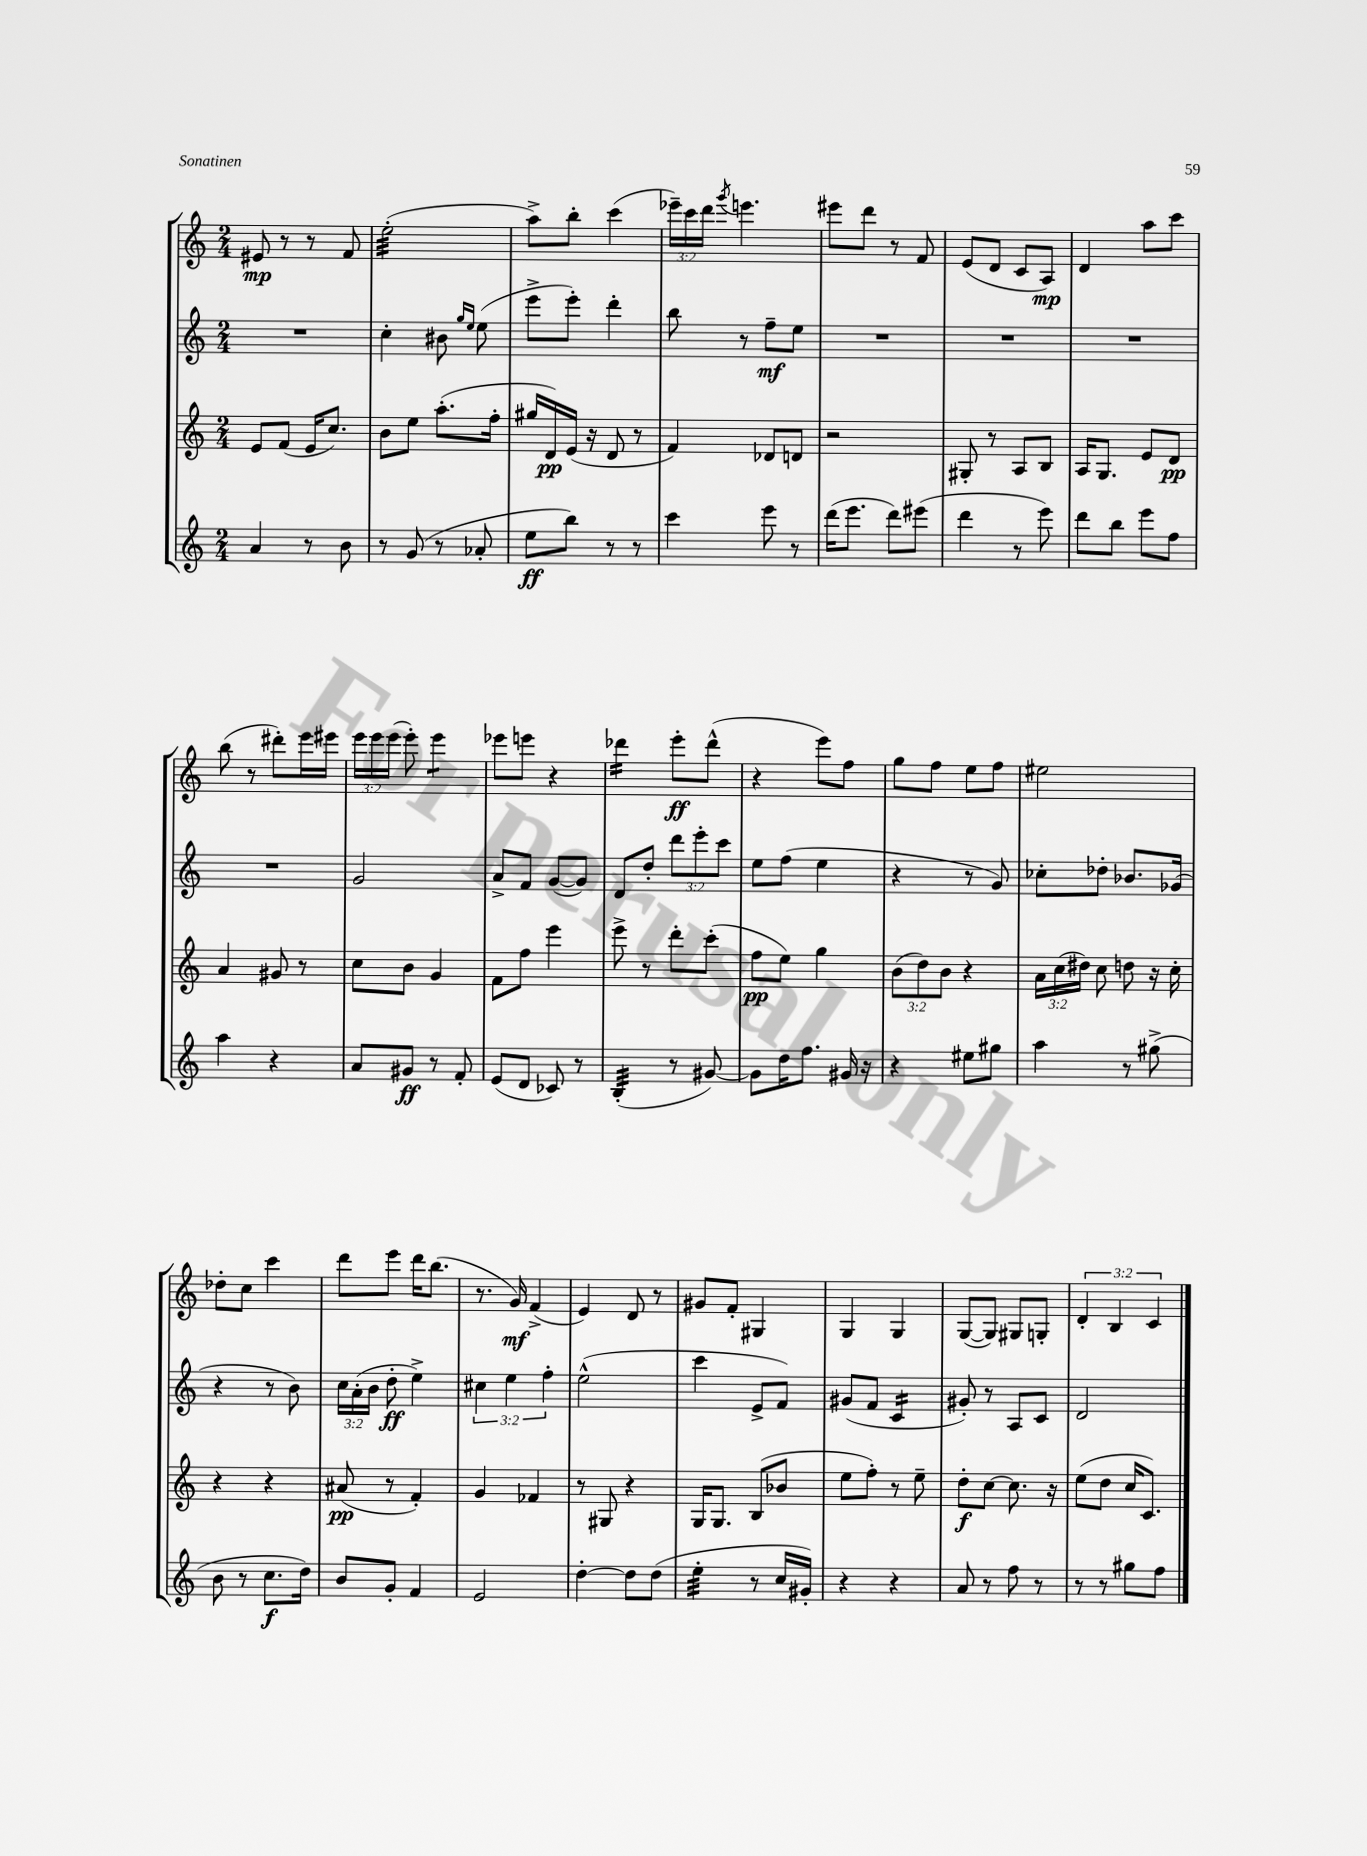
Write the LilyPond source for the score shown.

<<
\new StaffGroup <<
\new Staff = "s0" {
    \clef treble \key c \major \numericTimeSignature \time 2/4 \override Staff.TupletNumber.text = #tuplet-number::calc-fraction-text
    \autoBeamOff eis'8\mp r8 r8 f'8 |
    e''2:32-.( |
    a''8[->) b''8]-. c'''4( |
    \tuplet 3/2 { ees'''16[--) c'''16 d'''16] } \acciaccatura { g'''8 } e'''4. |
    eis'''8[ d'''8] r8 f'8 |
    e'8[( d'8] c'8[ a8]\mp) |
    d'4 a''8[ c'''8] |
    b''8( r8 dis'''8[-.) e'''16 eis'''16] |
    \tuplet 3/2 { e'''16[ e'''16 e'''16]( } e'''8-.) e'''4:8 |
    ees'''8[ e'''8] r4 |
    des'''4:16 e'''8[-.\ff des'''8]-^( |
    r4 e'''8[) f''8] |
    g''8[ f''8] e''8[ f''8] |
    eis''2 |
    des''8[-. c''8] c'''4 |
    d'''8[ e'''8] d'''16[ b''8.]( |
    r8. g'16\mf) f'4->( |
    e'4) d'8 r8 |
    gis'8[ f'8]-. gis4 |
    g4 g4 |
    g8[~( g8]) gis8[ g8]-. |
    \tuplet 3/2 { d'4-. b4 c'4 } \bar "|." |
}
\new Staff = "s1" {
    \clef treble \key c \major \numericTimeSignature \time 2/4 \override Staff.TupletNumber.text = #tuplet-number::calc-fraction-text
    \autoBeamOff R2 |
    c''4-. bis'8 \grace { g''16[ e''16] } e''8( |
    e'''8[-> e'''8]-.) d'''4-. |
    b''8 r8 f''8[--\mf e''8] |
    R2 |
    R2 |
    R2 |
    R2 |
    g'2 |
    a'8[-> f'8] g'8[~( g'8]) |
    d'8[ d''8]-. \tuplet 3/2 { d'''8[ e'''8-. c'''8] } |
    e''8[ f''8]( e''4 |
    r4 r8 g'8) |
    ces''8[-. des''8]-. bes'8.[ ges'16]( |
    r4 r8 b'8) |
    \tuplet 3/2 { c''16[ a'16-.( b'16] } d''8-.\ff e''4->) |
    \tuplet 3/2 { cis''4 e''4 f''4-. } |
    e''2-^( |
    c'''4 e'8[-> f'8]) |
    gis'8[( f'8] c'4:16 |
    gis'8-.) r8 a8[ c'8] |
    d'2 \bar "|." |
}
\new Staff = "s2" {
    \clef treble \key c \major \numericTimeSignature \time 2/4 \override Staff.TupletNumber.text = #tuplet-number::calc-fraction-text
    \autoBeamOff e'8[ f'8]( e'16[ c''8.]) |
    b'8[ e''8] a''8.[-.( f''16]-. |
    gis''16[ d'16\pp) e'16]( r16 d'8 r8 |
    f'4) des'8[ d'8] |
    r2 |
    gis8-. r8 a8[ b8] |
    a16[ g8.] e'8[ d'8]\pp |
    a'4 gis'8 r8 |
    c''8[ b'8] g'4 |
    f'8[ f''8] e'''4 |
    e'''8-> r8 d'''8[-. c'''8]-.( |
    f''8[\pp e''8]) g''4 |
    \tuplet 3/2 { b'8[( d''8) b'8] } r4 |
    \tuplet 3/2 { a'16[ c''16( dis''16]) } c''8 d''8 r16 c''16-. |
    r4 r4 |
    ais'8\pp( r8 f'4-.) |
    g'4 fes'4 |
    r8 gis8 r4 |
    g16[ g8.] b8[( bes'8] |
    e''8[ f''8]-.) r8 e''8-- |
    d''8[-.\f c''8]~ c''8. r16 |
    e''8[( d''8] c''16[ c'8.]) \bar "|." |
}
\new Staff = "s3" {
    \clef treble \key c \major \numericTimeSignature \time 2/4
    \autoBeamOff a'4 r8 b'8 |
    r8 g'8( r8 aes'8-. |
    e''8[\ff b''8]) r8 r8 |
    c'''4 e'''8 r8 |
    d'''16[( e'''8.] d'''8[) eis'''8]( |
    d'''4 r8 e'''8) |
    d'''8[ b''8] e'''8[ f''8] |
    a''4 r4 |
    a'8[ gis'8]\ff r8 f'8-. |
    e'8[( d'8] ces'8) r8 |
    b4:32-.( r8 gis'8~) |
    gis'8[ d''16 f''8.] gis'16 r16 |
    r4 eis''8[ gis''8] |
    a''4 r8 gis''8->( |
    b'8 r8 c''8.[\f d''16]) |
    b'8[ g'8]-. f'4 |
    e'2 |
    d''4~-. d''8[ d''8]( |
    e''4:32-. r8 c''16[ gis'16]-.) |
    r4 r4 |
    a'8 r8 f''8 r8 |
    r8 r8 gis''8[ f''8] \bar "|." |
}
>>
>>
\layout { \context { \Score \remove "Bar_number_engraver" } }
